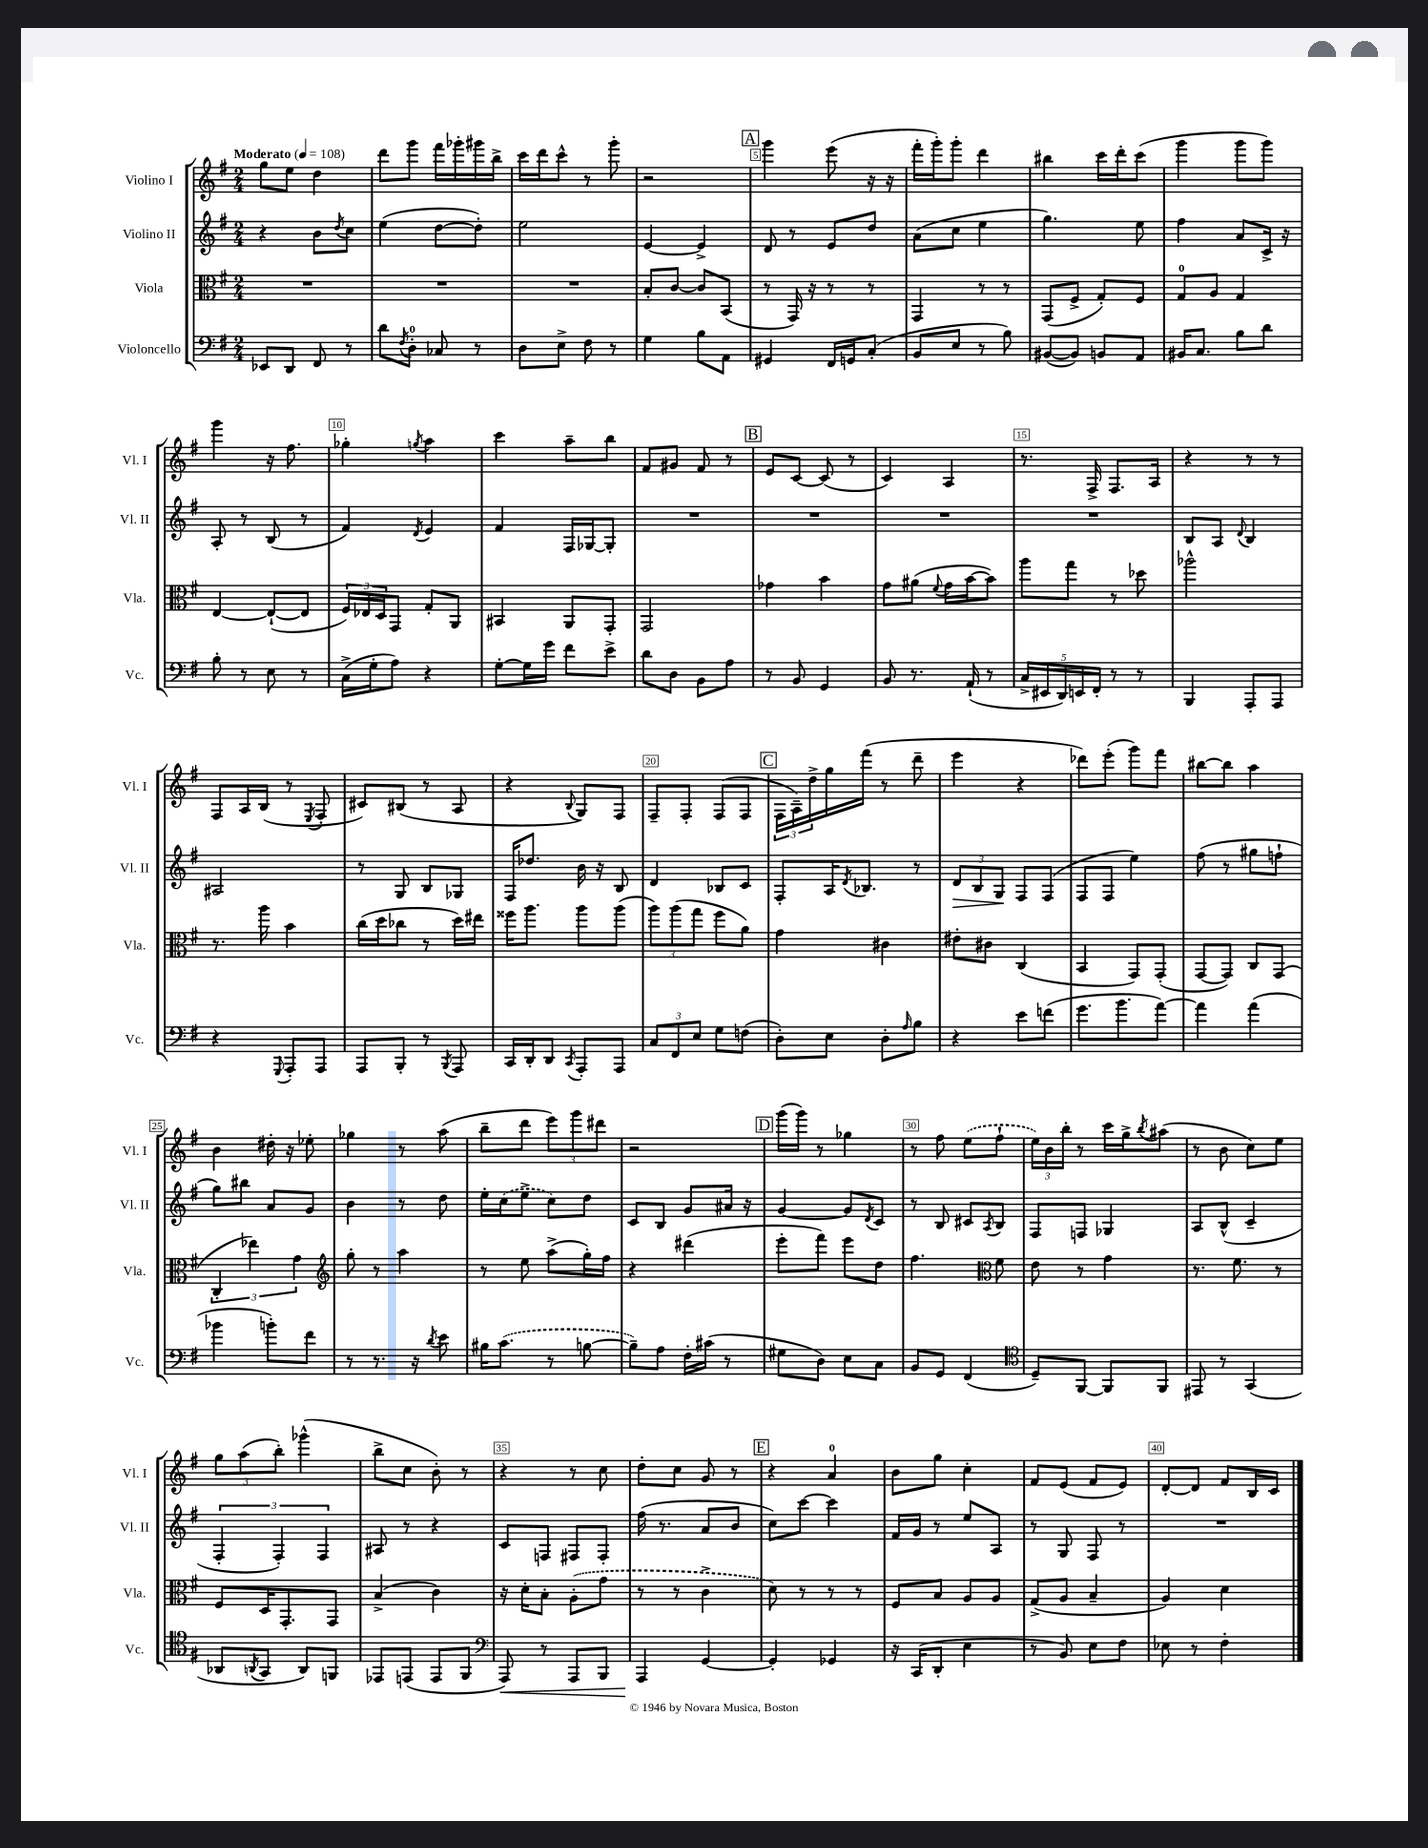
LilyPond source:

<<
\new StaffGroup <<
\new Staff = "s0" \with { instrumentName = "Violino I" shortInstrumentName = "Vl. I" } {
    \clef treble \key g \major \numericTimeSignature \time 2/4 \tempo "Moderato" 4 = 108
    g''8 e''8 d''4 |
    d'''8 g'''8 fis'''16 ges'''16-. gis'''16 b''16-> |
    c'''16 d'''16 c'''8-^ r8 g'''8-. |
    r2 |
    \mark \markup { \box "A" } g'''4 e'''8( r16 r16 |
    fis'''16-. g'''16-.) g'''8-. d'''4 |
    bis''4 c'''16 d'''16-. c'''8( |
    g'''4 g'''8 g'''8) |
    g'''4 r16 fis''8. |
    ges''4-. \acciaccatura { g''8 } a''4 |
    c'''4 a''8-- b''8 |
    fis'8 gis'8 fis'8 r8 |
    \mark \markup { \box "B" } e'8 c'8~ c'8( r8 |
    c'4) a4 |
    r8. fis16-> fis8. a16 |
    r4 r8 r8 |
    fis8 a16 b16( r8 \acciaccatura { e8 } fis8-. |
    cis'8) bis8( r8 a8 |
    r4 \appoggiatura { b8 } g8) fis8 |
    fis8-- fis8-. fis8( fis8 |
    \mark \markup { \box "C" } \tuplet 3/2 { fis16 a16--) d''16-> } g''16 fis'''16( r8 d'''8-- |
    e'''4 r4 |
    des'''8) e'''8-.( g'''8) fis'''8 |
    bis''8~ bis''8 a''4 |
    b'4 dis''16-. r16 ees''8-. |
    ges''4 r8 a''8( |
    b''8-- d'''8 \tuplet 3/2 { e'''8) g'''8 dis'''8 } |
    r2 |
    \mark \markup { \box "D" } g'''16( g'''16) r8 ges''4 |
    r8 fis''8 \once \slurDashed e''8( fis''8-! |
    \tuplet 3/2 { e''16) b'16 b''16-. } r8 c'''16 g''16-> \acciaccatura { b''8 } ais''8( |
    r8 b'8 c''8) e''8 |
    \tuplet 3/2 { g''8 a''8( b''8-.) } ges'''4-^( |
    b''8-> c''8 b'8-.) r8 |
    r4 r8 c''8 |
    d''8-. c''8 g'8 r8 |
    \mark \markup { \box "E" } r4 a'4-0 |
    b'8 g''8 c''4-. |
    fis'8 e'8( fis'8 e'8) |
    d'8~-. d'8 fis'8 b16 c'16 \bar "|." |
}
\new Staff = "s1" \with { instrumentName = "Violino II" shortInstrumentName = "Vl. II" } {
    \clef treble \key g \major \numericTimeSignature \time 2/4
    r4 b'8 \acciaccatura { d''8 } c''8 |
    e''4( d''8~ d''8-.) |
    e''2 |
    e'4~ e'4-> |
    \mark \markup { \box "A" } d'8 r8 e'8 d''8 |
    a'8( c''8 e''4 |
    g''4.) e''8 |
    fis''4 a'8 c'16-> r16 |
    a8-. r8 b8( r8 |
    fis'4) \acciaccatura { d'8 } e'4 |
    fis'4 fis16 ges16~ ges8-. |
    R2 |
    \mark \markup { \box "B" } R2 |
    R2 |
    R2 |
    b8 a8 \appoggiatura { d'8 } b4 |
    ais2 |
    r8 g8 b8 ges8 |
    fis16 des''8. b'16 r16 b8 |
    d'4 bes8 c'8 |
    \mark \markup { \box "C" } fis8-. a16 \acciaccatura { d'8 } bes8. r8 |
    \tuplet 3/2 { d'8\> b8 g8\! } fis8 fis8( |
    fis8 fis8 e''4) |
    fis''8( r8 gis''8 f''8-! |
    g''8) bis''8 a'8 g'8 |
    b'4 r8 d''8 |
    e''16-. \once \slurDashed c''16( e''8-> c''8) d''8 |
    c'8 b8 g'8 ais'16 r16 |
    \mark \markup { \box "D" } g'4~ g'8 \acciaccatura { d'8 } c'8 |
    r8 b8 cis'8 \acciaccatura { a8 } b8 |
    fis8 f8 ges4 |
    a8 b8-^( c'4-- |
    \tuplet 3/2 { fis4-. fis4-.) fis4 } |
    ais8 r8 r4 |
    c'8 f8 fis8 fis8-. |
    fis''16( r8. a'8 b'8 |
    \mark \markup { \box "E" } c''8) c'''8~ c'''4 |
    fis'16 g'16 r8 e''8 a8 |
    r8 g8 fis8 r8 |
    R2 \bar "|." |
}
\new Staff = "s2" \with { instrumentName = "Viola" shortInstrumentName = "Vla." } {
    \clef alto \key g \major \numericTimeSignature \time 2/4
    R2 |
    R2 |
    R2 |
    b8-. c'8~ c'8 b,8( |
    \mark \markup { \box "A" } r8 g,16) r16 r8 r8 |
    g,4 r8 r8 |
    g,8( fis8-> g8-.) fis8 |
    g8-0 a8 g4 |
    e4~ e8~-!( e8 |
    \tuplet 3/2 { fis16) ees16 d16 } g,8 g8-. a,8 |
    bis,4 a,8 g,8-. |
    g,2 |
    \mark \markup { \box "B" } ges'4 b'4 |
    g'8 ais'8( \appoggiatura { fis'8 } g'16 b'16~ b'8) |
    a''8 g''8 r8 des''8 |
    aes''2-^ |
    r8. a''16 b'4 |
    c''16( d''16 ces''8 r8 d''16) eis''16 |
    fisis''16 a''8. a''8 a''8( |
    \tuplet 3/2 { a''8) a''8( g''8 } fis''8 a'8) |
    \mark \markup { \box "C" } g'4 cis'4 |
    eis'8-. cis'8 c4( |
    b,4 g,8) g,8-.( |
    g,8~ g,8) c8 g,8( |
    \tuplet 3/2 { c4-. ees''4) g'4 } |
    \clef treble g''8-. r8 a''4 |
    r8 e''8 a''8->( g''16-.) fis''16 |
    r4 dis'''4( |
    \mark \markup { \box "D" } e'''8-. fis'''8) e'''8 d''8 |
    fis''4. \clef alto fis'8 |
    e'8 r8 g'4 |
    r8. fis'8. r8 |
    fis8 d16 g,8.-. g,8 |
    b4->( c'4) |
    r16 d'16-. b8-. \once \slurDashed a8-.( g'8 |
    r8 r8 c'4-> |
    \mark \markup { \box "E" } d'8) r8 r8 r8 |
    fis8 b8 a8 a8 |
    g8->( a8 b4-- |
    a4) d'4 \bar "|." |
}
\new Staff = "s3" \with { instrumentName = "Violoncello" shortInstrumentName = "Vc." } {
    \clef bass \key g \major \numericTimeSignature \time 2/4
    ees,8 d,8 fis,8 r8 |
    d'8 \acciaccatura { fis8 } d8-0-. ces8 r8 |
    d8 e8-> fis8 r8 |
    g4 b8 a,8 |
    \mark \markup { \box "A" } gis,4 fis,16 g,16 c8-.( |
    b,8 e8 r8 b8) |
    bis,8~( bis,8) b,8 a,8 |
    bis,16 c8. b8 d'8 |
    b8-. r8 e8 r8 |
    c16->( g16-. a8) r4 |
    g8~-. g16 g'16 fis'8 e'8-> |
    d'8 d8 b,8 a8 |
    \mark \markup { \box "B" } r8 b,8 g,4 |
    b,8 r8. a,16-!( r8 |
    \tuplet 5/4 { c16-> eis,16 d,16) e,16 fis,16-. } r8 r8 |
    b,,4 a,,8-. a,,8 |
    r4 \appoggiatura { g,,8 } a,,8-. a,,8 |
    a,,8 b,,8-. r8 \acciaccatura { b,,8 } a,,8 |
    c,16 d,16-. d,8 \acciaccatura { c,8 } a,,8-. a,,8 |
    \tuplet 3/2 { c8 fis,8 e8 } g8 f8( |
    \mark \markup { \box "C" } d8-.) e8 d8-. \grace { a16 } b8 |
    r4 e'8 f'8( |
    g'8. b'8. a'8~) |
    a'4 a'4( |
    bes'4 b'8-.) fis'8 |
    r8 r8. r16 \acciaccatura { d'8 } e'8 |
    bis16 \once \slurDashed c'8.( r8 b8~ |
    b8--) a8 fis16-. cis'16( r8 |
    \mark \markup { \box "D" } gis8 d8) e8 c8 |
    b,8 g,8 fis,4( |
    \clef tenor d8--) fis,8~ fis,8 fis,8 |
    eis,8 r8 g,4( |
    aes,8 \acciaccatura { a,8 } g,8 a,8) f,8 |
    ees,8 e,8( e,8 fis,8 |
    \clef bass a,,8\<) r8 a,,8 b,,8 |
    a,,4\! g,4~ |
    \mark \markup { \box "E" } g,4-. ges,4 |
    r16 c,16( d,8-. e4 |
    r8 b,8) e8 fis8 |
    ees8 r8 fis4-. \bar "|." |
}
>>
>>
\layout { \context { \Score \override BarNumber.break-visibility = ##(#f #t #t) barNumberVisibility = #(every-nth-bar-number-visible 5) \override BarNumber.stencil = #(make-stencil-boxer 0.1 0.3 ly:text-interface::print) } }
